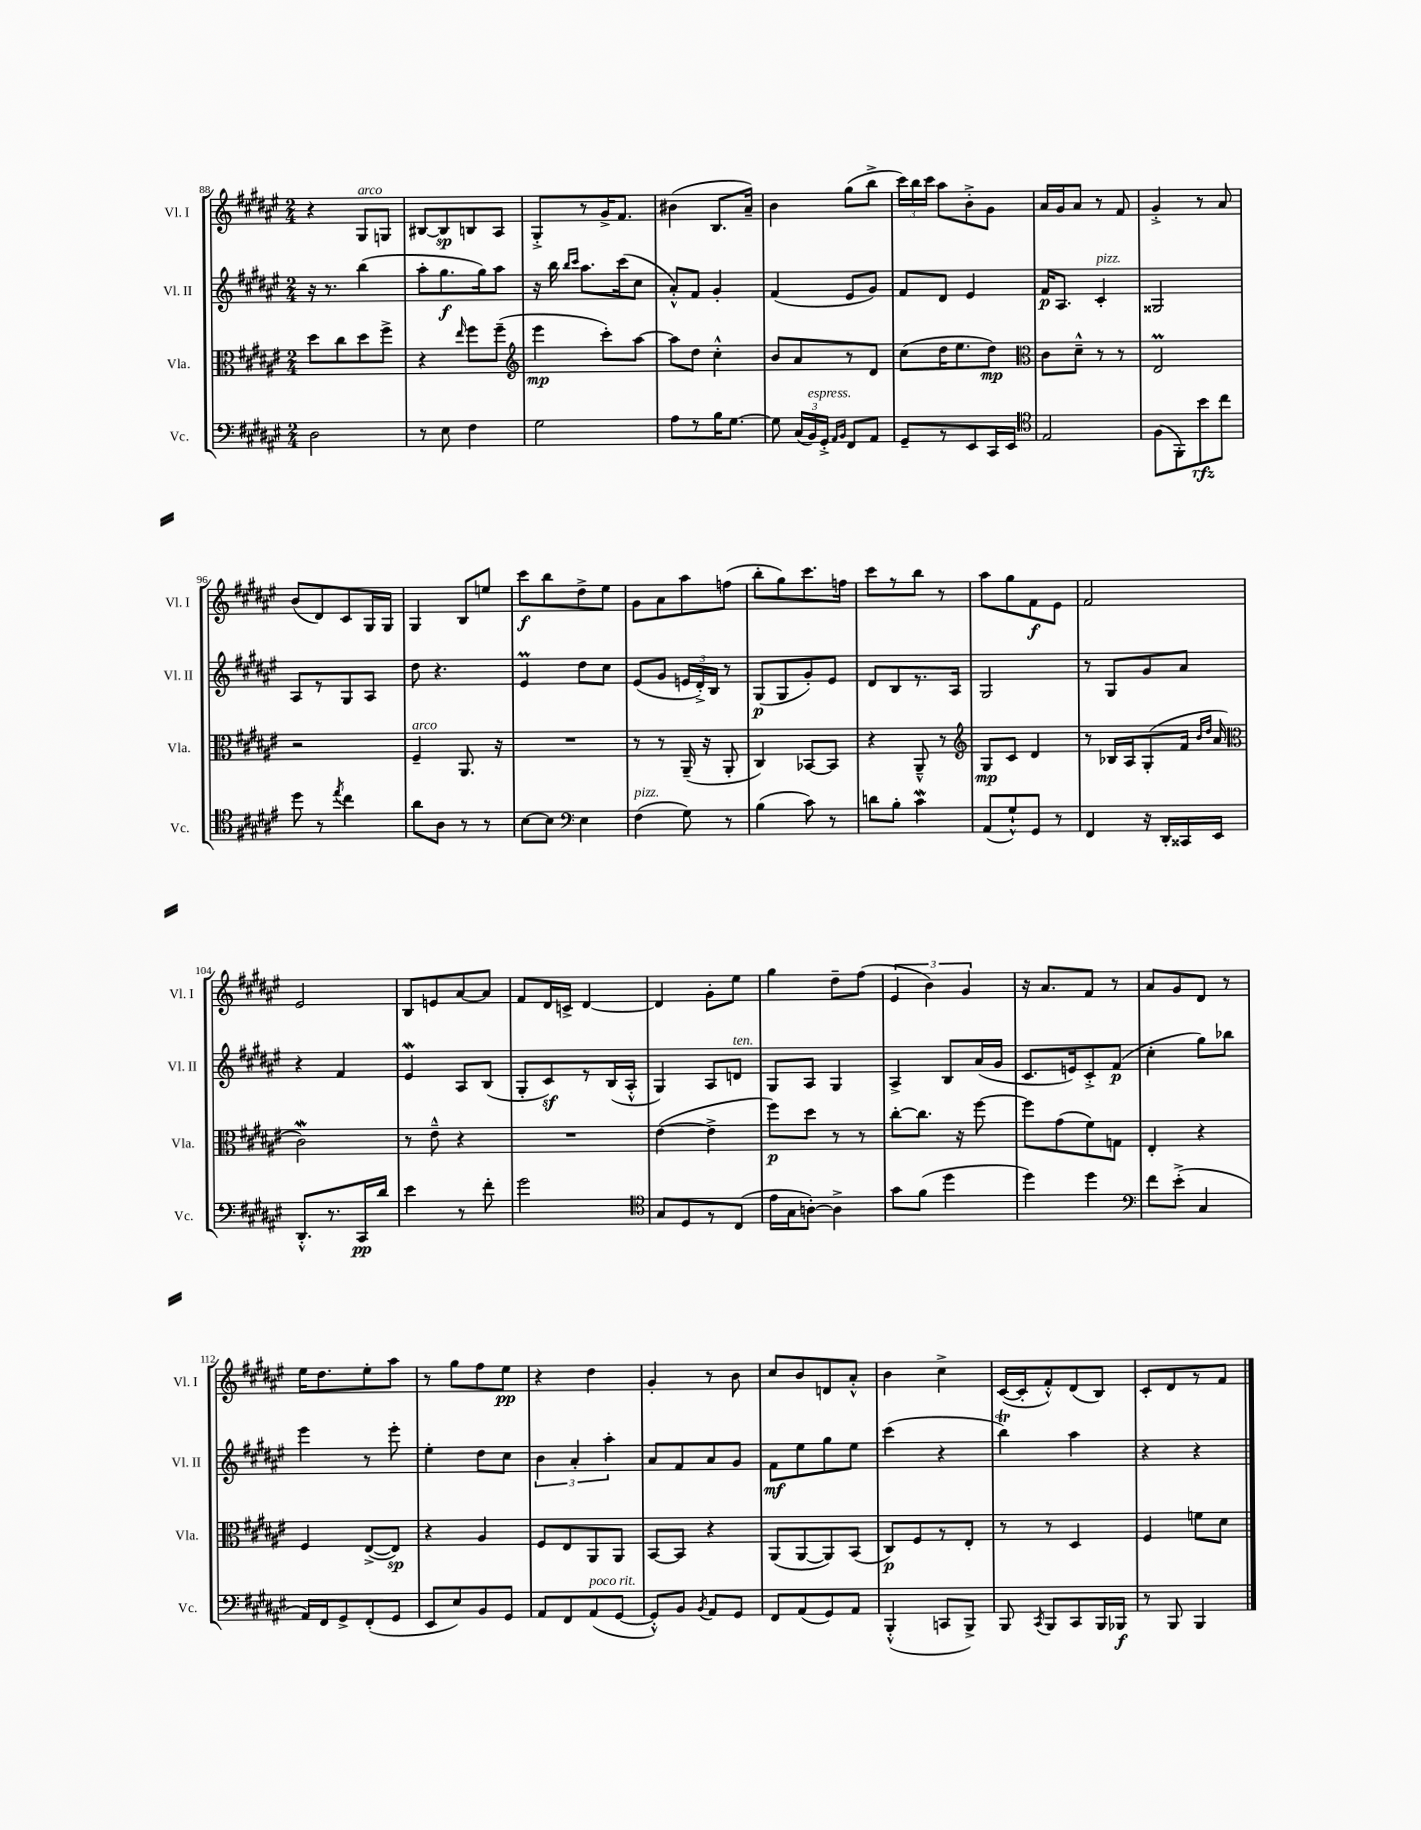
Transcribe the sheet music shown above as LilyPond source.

<<
\new StaffGroup <<
\new Staff = "s0" \with { instrumentName = "Vl. I" shortInstrumentName = "Vl. I" } {
    \clef treble \key fis \major \numericTimeSignature \time 2/4
    \autoBeamOff r4 gis8[^\markup { \italic "arco" } g8] |
    bis8[~ bis8\sp b8 ais8] |
    gis8[-.-> r8 gis'16-> fis'8.] |
    bis'4( b8.[ ais'16]--) |
    b'4 gis''8[( b''8]-> |
    \tuplet 3/2 { cis'''16[) b''16 cis'''16] } ais''8[ b'8-.-> gis'8] |
    ais'16[ gis'16 ais'8] r8 fis'8 |
    gis'4-.-> r8 ais'8 |
    b'8[( dis'8) cis'8 gis16 gis16] |
    gis4 b8[ e''8] |
    cis'''8[\f b''8 dis''8-> eis''8] |
    gis'8[ ais'8 ais''8 f''8]( |
    b''8[-. gis''8) cis'''8. f''16] |
    cis'''8[ r8 b''8] r8 |
    ais''8[ gis''8 fis'8\f eis'8] |
    fis'2 |
    eis'2 |
    b8[ e'8 ais'8~ ais'8] |
    fis'8[ dis'16 c'16]-> dis'4~ |
    dis'4 gis'8[-. eis''8] |
    gis''4 dis''8[-- fis''8]( |
    \tuplet 3/2 { eis'4 b'4) gis'4 } |
    r16 ais'8.[ fis'8] r8 |
    ais'8[ gis'8 dis'8] r8 |
    eis''16[ dis''8. eis''8-. ais''8] |
    r8 gis''8[ fis''8 eis''8]\pp |
    r4 dis''4 |
    gis'4-. r8 b'8 |
    cis''8[ b'8 d'8 ais'8]-.-^ |
    b'4 cis''4-> |
    cis'16[~( cis'16-. fis'8-.-^) dis'8( b8]) |
    cis'8[-. dis'8 r8 fis'8] \bar "|." |
}
\new Staff = "s1" \with { instrumentName = "Vl. II" shortInstrumentName = "Vl. II" } {
    \clef treble \key fis \major \numericTimeSignature \time 2/4
    \autoBeamOff r16 r8. b''4( |
    ais''8[-. gis''8.\f gis''16) ais''8] |
    r16 b''16 \grace { b''16[ cis'''16] } ais''8.[ cis'''16( cis''8] |
    ais'8[-.-^) fis'8] gis'4-. |
    fis'4( eis'8[ gis'8]) |
    fis'8[ dis'8] eis'4 |
    fis'16[\p ais8.] cis'4-.^\markup { \italic "pizz." } |
    gisis2 |
    ais8[ r8 gis8 ais8] |
    dis''8 r4. |
    eis'4\prall dis''8[ cis''8] |
    eis'8[( gis'8] \tuplet 3/2 { e'16[ dis'16-.->) b16] } r8 |
    gis8[\p( gis8 gis'8-.) eis'8] |
    dis'8[ b8 r8. ais16] |
    gis2 |
    r8 gis8[ gis'8 ais'8] |
    r4 fis'4 |
    eis'4\mordent ais8[ b8]( |
    gis8[-. cis'8\sf) r8 b16( ais16]-.-^ |
    gis4) ais8[ d'8]^\markup { \italic "ten." } |
    gis8[ ais8] gis4 |
    ais4-> b8[ ais'16( gis'16] |
    cis'8.[ e'16) cis'8-.-> fis'8]\p( |
    cis''4-. gis''8[) bes''8] |
    eis'''4 r8 eis'''8-. |
    eis''4-. dis''8[ cis''8] |
    \tuplet 3/2 { b'4 ais'4-. ais''4-. } |
    ais'8[ fis'8 ais'8 gis'8] |
    fis'8[\mf eis''8 gis''8 eis''8] |
    cis'''4( r4 |
    b''4\trill) ais''4 |
    r4 r4 \bar "|." |
}
\new Staff = "s2" \with { instrumentName = "Vla." shortInstrumentName = "Vla." } {
    \clef alto \key fis \major \numericTimeSignature \time 2/4
    \autoBeamOff dis''8[ cis''8 dis''8 fis''8]-> |
    r4 \grace { eis''16 } fis''8[ fis''8]--( |
    \clef treble eis'''4\mp cis'''8[-.) ais''8]~ |
    ais''8[ dis''8] cis''4-.-^ |
    b'8[ ais'8 r8 dis'8] |
    cis''8[( dis''16 eis''8. dis''8]\mp) |
    \clef alto cis'8[ dis'8]---^ r8 r8 |
    eis2\prall |
    r2 |
    fis4--^\markup { \italic "arco" } ais,8. r16 |
    R2 |
    r8 r8 ais,16--( r16 ais,8-. |
    cis4) bes,8[~ bes,8] |
    r4 ais,8---^ r8 |
    \clef treble gis8[\mp cis'8] dis'4 |
    r8 bes16[ ais16 gis8-.( fis'16] \grace { b'16[ dis''16] } ais'16 |
    \clef alto cis'2\mordent) |
    r8 eis'8---^ r4 |
    R2 |
    eis'4~( eis'4-> |
    fis''8[\p) dis''8] r8 r8 |
    cis''8[~-. cis''8.] r16 fis''8~ |
    fis''8[ gis'8( fis'8) g8] |
    eis4-. r4 |
    fis4 eis8[~->( eis8]\sp) |
    r4 ais4 |
    fis8[ eis8 ais,8 ais,8] |
    b,8[~ b,8] r4 |
    ais,8[( ais,8~ ais,8) b,8]( |
    cis8[\p) fis8 r8 eis8]-. |
    r8 r8 dis4 |
    fis4 f'8[ dis'8] \bar "|." |
}
\new Staff = "s3" \with { instrumentName = "Vc." shortInstrumentName = "Vc." } {
    \clef bass \key fis \major \numericTimeSignature \time 2/4
    \autoBeamOff dis2 |
    r8 eis8 fis4 |
    gis2 |
    ais8[ r8 b16 gis8.]~ |
    gis8 \tuplet 3/2 { cis16[( b,16^\markup { \italic "espress." }) gis,16]-.-> } \grace { ais,16[ b,16] } fis,8[ ais,8] |
    gis,8[-- r8 eis,8 cis,16 eis,16] |
    \clef tenor eis2 |
    fis8[( fis,8-.) b'8\rfz cis''8] |
    dis''8 r8 \acciaccatura { eis''8 } cis''4 |
    ais'8[ ais8] r8 r8 |
    b8[~ b8] \clef bass eis4 |
    fis4^\markup { \italic "pizz." }( gis8) r8 |
    b4( cis'8) r8 |
    d'8[ b8]-. cis'4\mordent |
    ais,8[( gis8-!-^) gis,8] r8 |
    fis,4 r16 dis,16[-. cisis,16 eis,16] |
    dis,8.[-.-^ r8. cis,16\pp dis'16] |
    eis'4 r8 fis'8-. |
    gis'2 |
    \clef tenor gis8[ dis8 r8 cis8]( |
    eis'16[ gis16 a8]~-.) a4-> |
    gis'8[ fis'8]( dis''4 |
    dis''4) dis''4 |
    \clef bass fis'8[ eis'8]-.->( cis4 |
    ais,16[) fis,16 gis,8-> fis,8-.( gis,8] |
    eis,8[ eis8) b,8 gis,8] |
    ais,8[ fis,8 ais,8^\markup { \italic "poco rit." }( gis,8]~ |
    gis,8[-.-^) b,8] \acciaccatura { b,8 } ais,8[ gis,8] |
    fis,8[ ais,8( gis,8) ais,8] |
    b,,4-.-^( c,8[ b,,8]->) |
    b,,8 \acciaccatura { cis,8 } b,,8[ cis,8 b,,16 bes,,16]\f |
    r8 b,,8 b,,4 \bar "|." |
}
>>
>>
\layout { \context { \Score currentBarNumber = #88 } }
